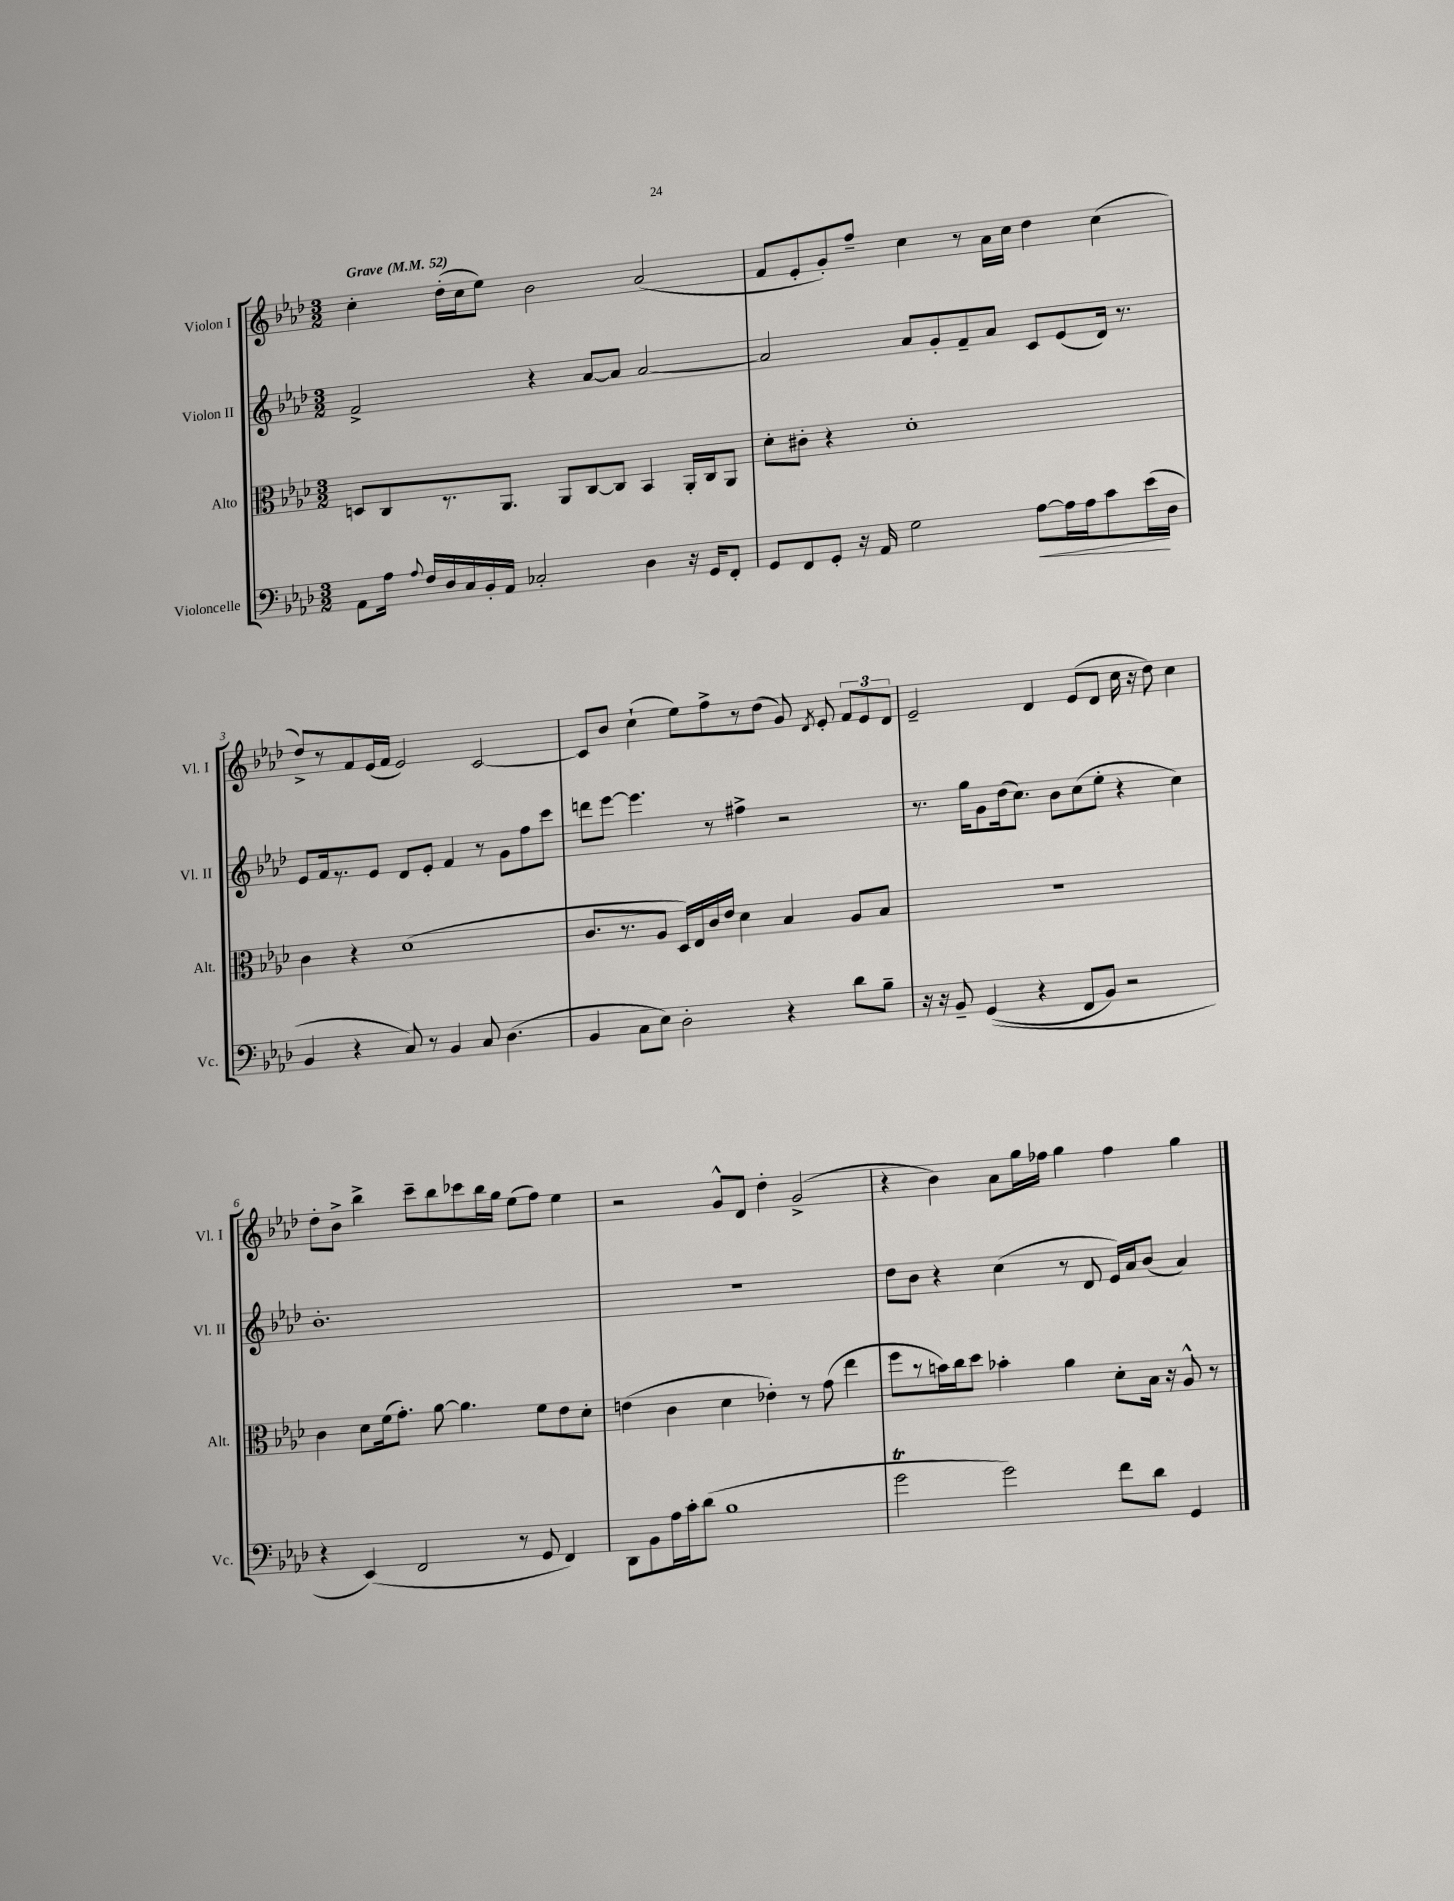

**kern	**dynam	**kern	**kern	**kern
*part4	*part4	*part3	*part2	*part1
*staff4	*staff4	*staff3	*staff2	*staff1
*I"Violoncelle	*	*I"Alto	*I"Violon II	*I"Violon I
*I'Vc.	*	*I'Alt.	*I'Vl. II	*I'Vl. I
*clefF4	*	*clefC3	*clefG2	*clefG2
*k[b-e-a-d-]	*	*k[b-e-a-d-]	*k[b-e-a-d-]	*k[b-e-a-d-]
*M3/2	*	*M3/2	*M3/2	*M3/2
*MM52	*	*MM52	*MM52	*MM52
=1	=1	=1	=1	=1
!	!	!	!	!LO:TX:a:B:t=Grave
8AA-\L	.	8Dn/L	2f^/	4cc'\
16A-\Jk	.	8C/	.	.
8qqA-/	.	.	.	.
16F/LL	.	.	.	.
16D-/	.	8.r	.	(16dd-'\LL
16C/	.	.	.	16cc\J
16BB-'/	.	.	.	8ee-\J)
16AA-/JJ	.	8.AA-/J	.	.
2C-X'/	.	.	4r	2b-\
.	.	8AA-/L	.	.
.	.	[8C/	[8a-/L	.
.	.	8C/J]	8a-/J]	.
4D-\	.	4BB-/	[2a-/	(2a-/
16r	.	16AA-'/LL	.	.
16GG/KL	.	16C/J	.	.
8FF'/J	.	8AA-/J	.	.
=2	=2	=2	=2	=2
8GG/L	.	8d-'\L	2a-/]	8f/L
8FF/	.	8c#X'\J	.	8e-'/
8GG'/J	.	4r	.	8g'/)
16r	.	.	.	8ff~/J
16AA-/	.	.	.	.
2G\	.	1d-'	8a-/L	4cc\
.	.	.	8g'/	.
.	.	.	8f~/	8r
.	.	.	8a-/J	16a-\LL
.	.	.	.	16cc\JJ
!	!LO:HP:b	!	!	!
[8A-\L	<	.	8c/L	4dd-\
16A-\L]	.	.	(8e-/	.
16A-\J	.	.	.	.
8c\	.	.	16d-/Jk)	(4cc\
.	.	.	8.r	.
(16e-\L	.	.	.	.
16D-\JJ	[	.	.	.
!!LO:LB:g=z
=3	=3	=3	=3	=3
4BB-/	.	4c\	8e-/L	8dd-^/L)
.	.	.	16f/k	8r
.	.	.	8.r	.
4r	.	4r	.	8f/
.	.	.	8e-/J	(16e-/L
.	.	.	.	16f/JJ
8C/)	.	(1d-	8d-/L	2e-/)
8r	.	.	8e-'/J	.
4BB-/	.	.	4f/	.
8C/	.	.	8r	[2c/
(4.D-\	.	.	8g\L	.
.	.	.	8ff\	.
.	.	.	8ccc\J	.
=4	=4	=4	=4	=4
4BB-/	.	8.c/L	8dddn\L	8c/L]
.	.	.	[8eee-\J	8b-/J
.	.	8.r	.	.
8C\L	.	.	4.eee-\]	(4cc`\
8E-\J)	.	8A-/J	.	.
2D-'\	.	16D-/LL)	.	8ee-\L)
.	.	16E-/	.	.
.	.	16c/	8r	8ff^\
.	.	16e-/JJ	.	.
.	.	4d-\	4ff#X^\	8r
.	.	.	.	(8dd-\J
4r	.	4B-/	2r	8g/)
.	.	.	.	8qd-/
.	.	.	.	8e-'/
8d-\L	.	8A-/L	.	12f/L
.	.	.	.	12e-/
8B-~\J	.	8B-/J	.	.
.	.	.	.	12d-/J
=5	=5	=5	=5	=5
16r	.	1.r	8.r	2e-~/
16r	.	.	.	.
8BB-~/	.	.	.	.
.	.	.	16gg\KL	.
((4GG/	.	.	8g\	.
.	.	.	(16dd-\k	.
.	.	.	8.cc\J)	.
4r	.	.	.	4d-/
.	.	.	8b-\L	.
8FF/L	.	.	(8cc\	(8e-/L
8BB-/J)	.	.	8ee-'\J	8d-/J
2r	.	.	4r	16cc\
.	.	.	.	16r
.	.	.	.	8dd-\)
.	.	.	4cc\)	4cc\
!!LO:LB:g=z
=6	=6	=6	=6	=6
4r	.	4c\	1.b-'	8dd-'\L
.	.	.	.	8b-^\J
(4EE-/)	.	8d-\L	.	4bb-^\
.	.	(16f\k	.	.
.	.	8.g'\J)	.	.
2FF/	.	.	.	8ccc~\L
.	.	[8a-\	.	8bb-\
.	.	4.a-\]	.	8ccc-X\
.	.	.	.	16bb-\L
.	.	.	.	16gg\JJ
8r	.	.	.	(8ee-\L
8GG/	.	8f\L	.	8ff\J)
4FF/)	.	8e-\	.	4ee-\
.	.	8d-'\J	.	.
=7	=7	=7	=7	=7
8DD-\L	.	(4en\	1.r	2r
8BB-\	.	.	.	.
16A-\L	.	4c\	.	.
16c'\J	.	.	.	.
(8d-\J	.	.	.	.
1B-	.	4d-\	.	8g^^/L
.	.	.	.	8d-/J
.	.	4e-X'\)	.	4dd-'\
.	.	8r	.	(2g^/
.	.	(8g\	.	.
.	.	4ee-\	.	.
=8	=8	=8	=8	=8
2gt\	.	8ff\L	8dd-\L	4r
.	.	8r	8b-\J	.
.	.	16bn\L)	4r	4b-\)
.	.	16cc\J	.	.
.	.	8dd-\J	.	.
2g\)	.	4b-X'\	(4cc\	8a-\L
.	.	.	.	16gg\L
.	.	.	.	16ff-X\JJ
.	.	4a-\	8r	4gg\
.	.	.	8d-/	.
8f\L	.	8d-'\L	16e-/LL)	4ff-\
.	.	.	16a-/J	.
8d-\J	.	16B-\Jk	(8b-/J	.
.	.	16r	.	.
4GG/	.	8A-^^/	4a-/)	4gg\
.	.	8r	.	.
==	==	==	==	==
*-	*-	*-	*-	*-
